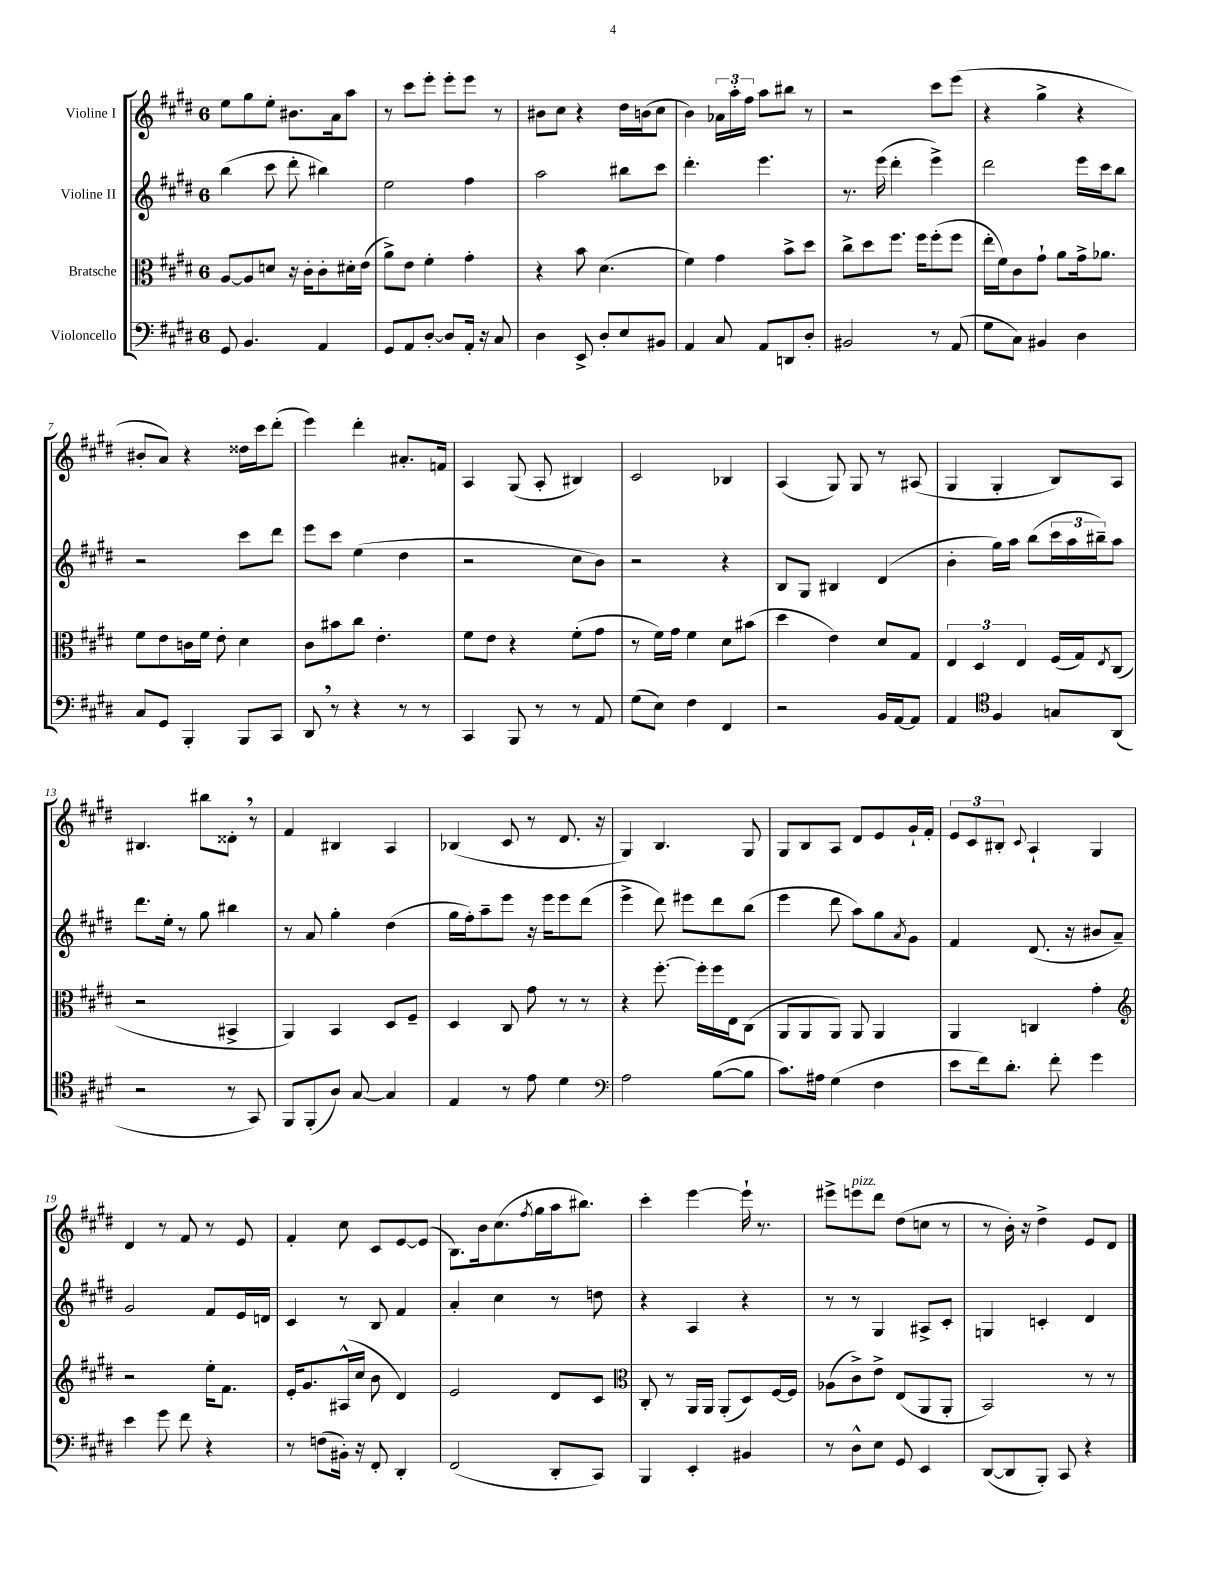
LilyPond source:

<<
\new StaffGroup <<
\new Staff = "s0" \with { instrumentName = "Violine I" } {
    \clef treble \key e \major \once \override Staff.TimeSignature.style = #'single-digit \time 6/8
    e''8 gis''8 e''8-. bis'8. a'16 a''8 |
    r8 cis'''8 e'''8-. e'''8-. e'''8 r8 |
    bis'8 cis''8 r4 dis''16 b'16( cis''8 |
    b'4) \tuplet 3/2 { aes'16 a''16-. fis''16 } a''8 bis''8 r8 |
    r2 cis'''8 e'''8( |
    r4 gis''4-> r4 |
    bis'8-. a'8) r4 disis''16 cis'''16 dis'''8-.( |
    e'''4) dis'''4-. ais'8.-. f'16 |
    a4 gis8( a8-. bis4) |
    cis'2 bes4 |
    a4( gis8) gis8 r8 ais8( |
    gis4 gis4-. b8) a8 |
    bis4. bis''8 disis'8-. \breathe r8 |
    fis'4 bis4 a4 |
    bes4( cis'8 r8 dis'8. r16 |
    gis4) b4. gis8 |
    gis8 b8 a8 dis'8 e'8 gis'16-! fis'16-. |
    \tuplet 3/2 { e'8 cis'8 bis8-. } \appoggiatura { cis'8 } a4-! gis4 |
    dis'4 r8 fis'8 r8 e'8 |
    fis'4-. cis''8 cis'8 e'8~ e'8( |
    b8.) b'16 cis''8.( \acciaccatura { fis''8 } gis''16 a''16 bis''8.) |
    cis'''4-. e'''4~ e'''16-! r8. |
    eis'''8-> e'''8^\markup { \italic "pizz." } dis'''8 dis''8( c''8 r8 |
    r8 b'16-.) r16 dis''4-> e'8 dis'8 \bar "|." |
}
\new Staff = "s1" \with { instrumentName = "Violine II" } {
    \clef treble \key e \major \once \override Staff.TimeSignature.style = #'single-digit \time 6/8
    b''4( cis'''8 dis'''8-. bis''4) |
    e''2 fis''4 |
    a''2 bis''8 cis'''8 |
    dis'''4.-. e'''4. |
    r8. e'''16( dis'''4-. e'''4->) |
    dis'''2 e'''16 cis'''16 b''8 |
    r2 cis'''8 dis'''8 |
    e'''8 cis'''8 e''4( dis''4 |
    r2 cis''8 b'8) |
    r2 r4 |
    b8 gis8 bis4 dis'4( |
    b'4-. gis''16) a''16 b''8( \tuplet 3/2 { cis'''16 a''16 bis''16--) } a''8 |
    dis'''8. e''16-. r8 gis''8 bis''4 |
    r8 a'8 gis''4-. dis''4( |
    gis''16 fis''16-.) a''8-- e'''8 r16 e'''16 e'''8 dis'''8( |
    e'''4-> dis'''8) eis'''8 dis'''8 b''8( |
    e'''4 dis'''8 a''8) gis''8 \acciaccatura { a'8 } gis'8 |
    fis'4 dis'8.( r16 bis'8 a'8--) |
    gis'2 fis'8 e'16 d'16 |
    cis'4 r8 b8 fis'4 |
    a'4-. cis''4 r8 d''8 |
    r4 a4 r4 |
    r8 r8 gis4 ais8-> cis'8-. |
    g4 c'4-. dis'4 \bar "|." |
}
\new Staff = "s2" \with { instrumentName = "Bratsche" } {
    \clef alto \key e \major \once \override Staff.TimeSignature.style = #'single-digit \time 6/8
    a8~ a8 d'8 r16 cis'16-. cis'8-. dis'16-. e'16( |
    a'8->) e'8 fis'4-. gis'4-. |
    r4 b'8 dis'4.( |
    fis'4) gis'4 b'8-> dis''8 |
    cis''8-> dis''8 fis''8. fis''16 fis''8-.( fis''8 |
    e''16-. fis'16) cis'8 gis'8-! a'8 gis'16-> aes'8. |
    fis'8 e'8 c'16 fis'16 e'8-. dis'4 |
    cis'8 bis'8 cis''8 e'4.-. |
    fis'8 e'8 r4 fis'8-.( gis'8 |
    r8 fis'16) gis'16 fis'4 dis'8 bis'8( |
    dis''4 e'4) dis'8 gis8 |
    \tuplet 3/2 { e4 dis4 e4 } fis16( gis16) \acciaccatura { e8 } cis8( |
    r2 bis,4-> |
    a,4) b,4 dis8 fis8-- |
    dis4 cis8 gis'8 r8 r8 |
    r4 fis''8.~-. fis''16-. fis''16 e16 cis8( |
    a,8 a,8 a,8) a,8 a,4 |
    a,4 c4 gis'4-. |
    \clef treble r2 e''16-. fis'8. |
    e'16-. gis'8. ais16-^( cis''16 b'8 dis'4) |
    e'2 dis'8 cis'8 |
    \clef alto cis8-. r8 a,16 a,16 a,8-.( dis8) fis16~ fis16 |
    aes8( cis'8->) e'8-> e8( a,8 a,8-. |
    b,2) r8 r8 \bar "|." |
}
\new Staff = "s3" \with { instrumentName = "Violoncello" } {
    \clef bass \key e \major \once \override Staff.TimeSignature.style = #'single-digit \time 6/8
    gis,8 b,4. a,4 |
    gis,8 a,8 dis8~-. dis8 a,16-. r16 cis8 |
    dis4 e,8-> dis8-. e8 bis,8 |
    a,4 cis8 a,8 d,8 dis8-. |
    bis,2 r8 a,8( |
    gis8 cis8) bis,4 dis4 |
    cis8 gis,8 b,,4-. b,,8 cis,8 |
    dis,8 \breathe r8 r4 r8 r8 |
    cis,4 b,,8 r8 r8 a,8 |
    gis8( e8) fis4 fis,4 |
    r2 b,16 a,16~ a,8 |
    a,4 \clef tenor fis4 g8 a,8( |
    r2 r8 gis,8) |
    fis,8 fis,8-.( a8) gis8~ gis4 |
    e4 r8 e'8 dis'4 |
    \clef bass a2 b8~( b8 |
    cis'8.) ais16 gis4( fis4 |
    e'8 fis'16) dis'8.-. fis'8-. gis'4 |
    e'4 gis'8 fis'8 r4 |
    r8 f8( bis,16-.) r16 fis,8-. dis,4-. |
    fis,2( dis,8-. cis,8) |
    b,,4 e,4-. bis,4 |
    r8 dis8-^ e8 gis,8 e,4 |
    dis,8~( dis,8 b,,8-.) cis,8 r4 \bar "|." |
}
>>
>>
